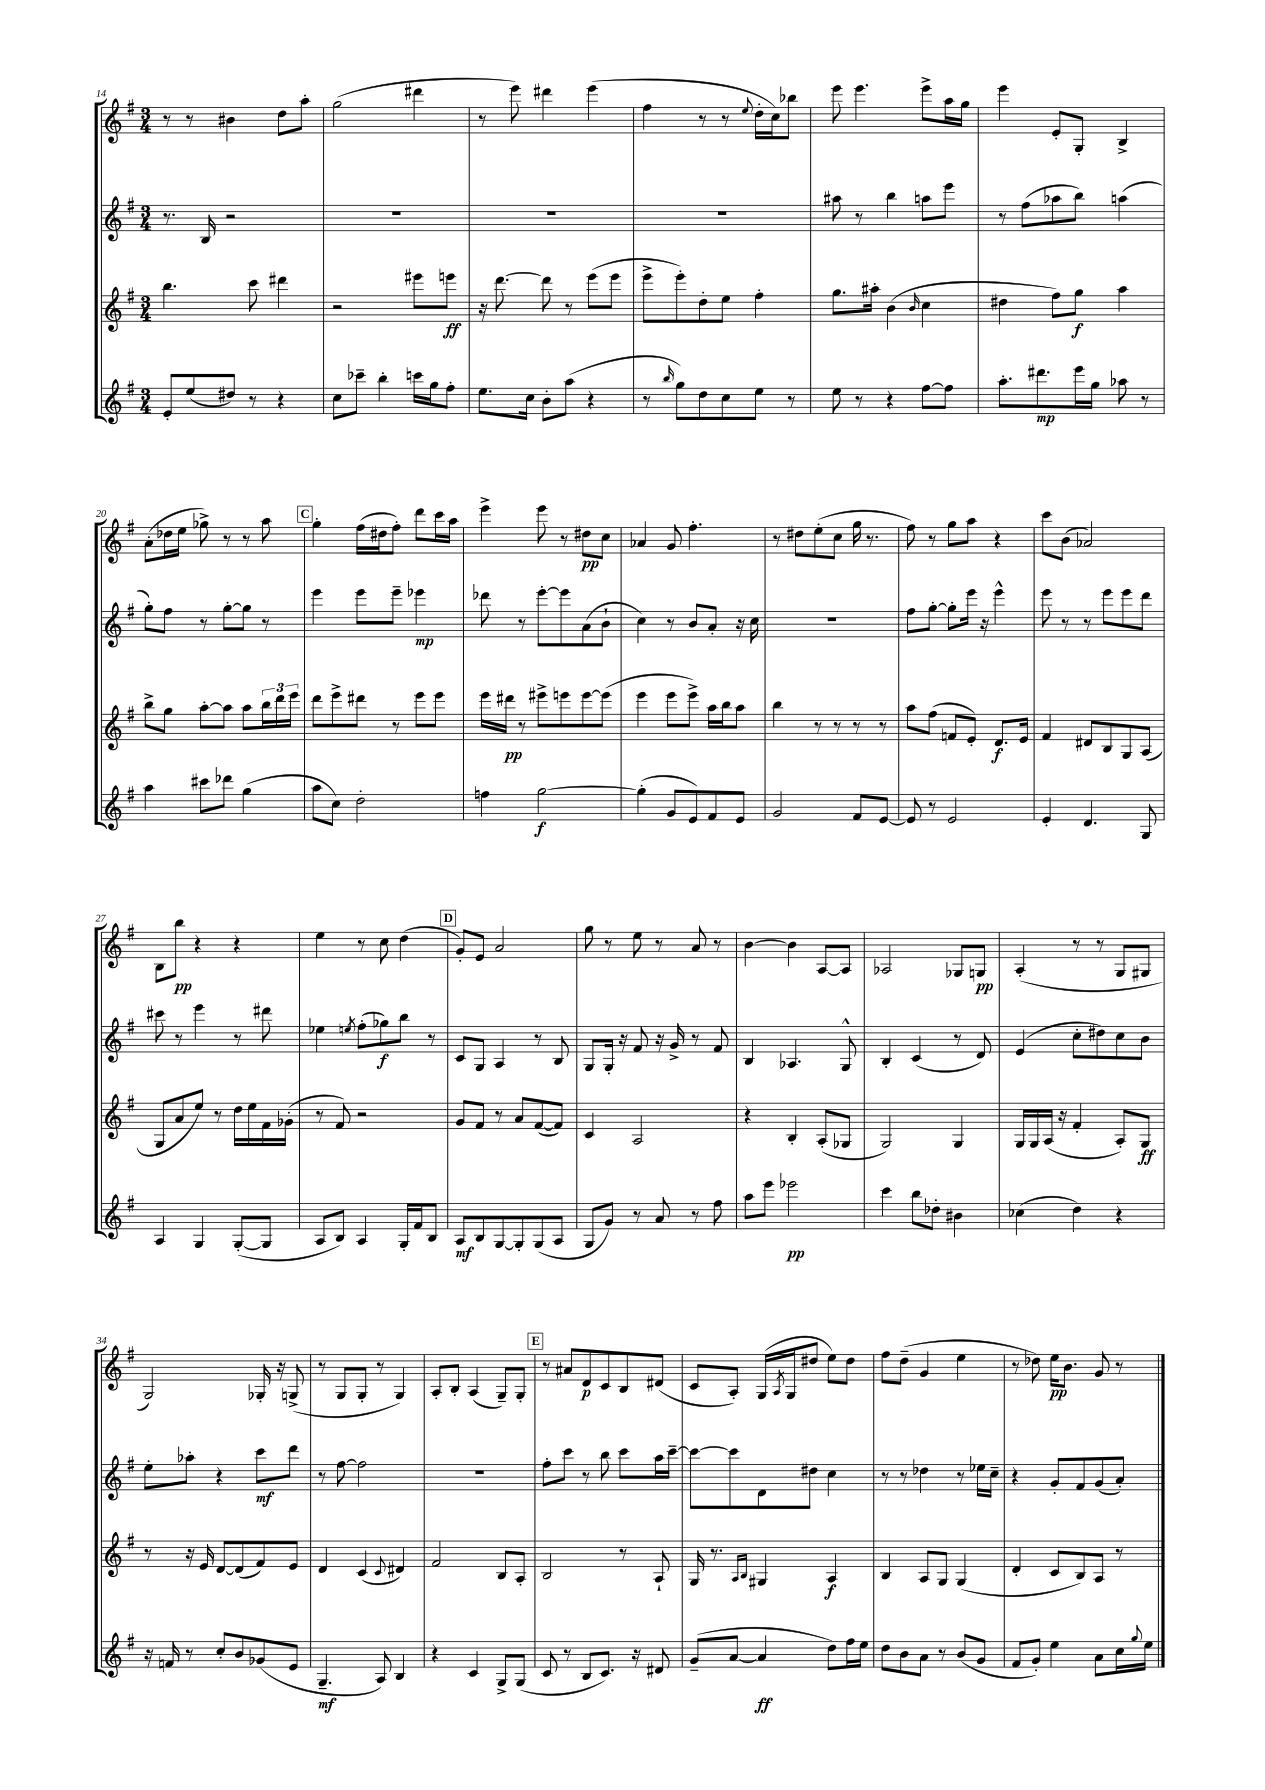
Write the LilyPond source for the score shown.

<<
\new StaffGroup <<
\new Staff = "s0" {
    \clef treble \key g \major \numericTimeSignature \time 3/4
    r8 r8 bis'4 d''8 a''8-. |
    g''2( dis'''4 |
    r8 e'''8) dis'''4 e'''4( |
    fis''4 r8 r8 \appoggiatura { e''8 } d''16-. c''16) bes''8 |
    e'''8 e'''4. e'''8-> a''16 g''16 |
    e'''4 e'8-. g8-. b4-> |
    a'8-.( des''16 e''16 ges''8->) r8 r8 a''8 |
    \mark \markup { \box "C" } g''4-. fis''16( dis''16 fis''8-.) d'''8 c'''16 a''16 |
    e'''4-> e'''8 r8 dis''8\pp c''8 |
    aes'4 g'8 fis''4.-. |
    r8 dis''8 e''8-.( c''8 g''16 r8. |
    fis''8) r8 g''8 a''8 r4 |
    c'''8 b'8( aes'2) |
    b8 b''8\pp r4 r4 |
    e''4 r8 c''8 d''4( |
    \mark \markup { \box "D" } g'8-.) e'8 a'2 |
    g''8 r8 e''8 r8 a'8 r8 |
    b'4~ b'4 a8~ a8 |
    aes2 ges8 g8\pp |
    a4-.( r8 r8 g8 gis8 |
    g2) ges16-. r16 g8->( |
    r8 g8 g8-. r8 g4) |
    a8-. b8-. a4( g8--) g8-. |
    \mark \markup { \box "E" } r8 ais'8 d'8\p c'8 b8 dis'8( |
    c'8 a8-.) g16( \acciaccatura { a8 } g16 dis''8 e''8) dis''8 |
    fis''8 d''8--( g'4 e''4 |
    r8 des''8) e''16\pp b'8. g'8 r8 \bar "|." |
}
\new Staff = "s1" {
    \clef treble \key g \major \numericTimeSignature \time 3/4
    r8. b16 r2 |
    R2. |
    R2. |
    R2. |
    ais''8 r8 b''4 a''8 e'''8 |
    r8 fis''8( aes''8 b''8) a''4( |
    g''8-.) fis''8 r8 g''8~-. g''8 r8 |
    \mark \markup { \box "C" } e'''4 e'''8 e'''8-- ees'''4\mp |
    des'''8 r8 e'''8~-. e'''8 a'8( b'8-! |
    c''4) r8 b'8 a'8-. r16 c''16 |
    R2. |
    fis''8 g''8~-. g''8-. e'''16 r16 e'''4-^ |
    e'''8 r8 r8 e'''8 e'''8 d'''8 |
    cis'''8 r8 e'''4 r8 dis'''8 |
    ees''4 \acciaccatura { e''8 } fis''8-.( ges''8\f) b''8 r8 |
    \mark \markup { \box "D" } c'8 g8 a4 r8 b8 |
    g8 g16-. r16 fis'8 r16 g'16-> r8 fis'8 |
    b4 aes4. g8-^ |
    b4-. c'4( r8 d'8) |
    e'4( c''8-. dis''8) c''8 b'8 |
    e''8-. aes''8-. r4 c'''8\mf d'''8 |
    r8 fis''8~ fis''2 |
    R2. |
    \mark \markup { \box "E" } fis''8-. c'''8 r8 b''8 c'''8 a''16 c'''16~-- |
    c'''8~ c'''8 d'8 dis''8 c''4 |
    r8 r8 des''4 r8 ees''16 c''16-- |
    r4 g'8-. fis'8 g'8( a'8-.) \bar "|." |
}
\new Staff = "s2" {
    \clef treble \key g \major \numericTimeSignature \time 3/4
    b''4. c'''8 dis'''4 |
    r2 eis'''8 e'''8\ff |
    r16 d'''8.~ d'''8 r8 e'''8( e'''8 |
    e'''8-> e'''8-.) d''8-. e''8 fis''4-. |
    g''8. ais''16-. b'4( \grace { b'16 } c''4 |
    dis''4 fis''8) g''8\f a''4 |
    b''8-> g''8 a''8~-. a''8 a''8 \tuplet 3/2 { b''16 d'''16 e'''16 } |
    \mark \markup { \box "C" } d'''8 e'''8-> dis'''8 r8 e'''8 e'''8 |
    e'''16 dis'''16\pp r8 eis'''8-> e'''8 e'''8~ e'''8( |
    e'''4 e'''8 e'''8->) a''16 b''16 a''8 |
    b''4 r8 r8 r8 r8 |
    a''8 fis''8( f'8 e'8-.) d'8.\f e'16 |
    fis'4 dis'8 b8 g8 a8( |
    g8 a'8 e''8) r8 d''16 e''16 fis'16 ges'16-.( |
    r8 fis'8) r2 |
    \mark \markup { \box "D" } g'8 fis'8 r8 a'8 fis'8~( fis'8) |
    c'4 a2 |
    r4 b4-. a8-.( ges8 |
    g2) g4 |
    g16 g16 a16( r16 fis'4-. a8-.) g8\ff |
    r8 r16 e'16 d'8~ d'8( fis'8) e'8 |
    d'4 c'4( \appoggiatura { c'8 } dis'4) |
    fis'2 b8 a8-. |
    \mark \markup { \box "E" } b2 r8 a8-! |
    g16 r8. \grace { a16 b16 } gis4 a4\f |
    b4 a8 g8 g4( |
    d'4-. c'8 b8) a8 r8 \bar "|." |
}
\new Staff = "s3" {
    \clef treble \key g \major \numericTimeSignature \time 3/4
    e'8-. e''8( dis''8) r8 r4 |
    c''8 ces'''8-- b''4-. c'''16 g''16 fis''8-. |
    e''8. c''16 b'8-. a''8( r4 |
    r8 \grace { b''16 } g''8) d''8 c''8 e''8 r8 |
    e''8 r8 r4 fis''8~ fis''8 |
    a''8.-. dis'''8.\mp e'''16 g''16 aes''8 r8 |
    a''4 cis'''8 des'''8 g''4( |
    \mark \markup { \box "C" } a''8 c''8) d''2-. |
    f''4 g''2~\f |
    g''4-.( g'8 e'8) fis'8 e'8 |
    g'2 fis'8 e'8~ |
    e'8 r8 e'2 |
    e'4-. d'4. g8 |
    a4 g4 g8~-.( g8 |
    a8 b8) a4 g16-. fis'16 b8 |
    \mark \markup { \box "D" } a8\mf b8 g8~ g8-. g8( a8 |
    g8 g'8) r8 a'8 r8 fis''8 |
    a''8 e'''8 ees'''2\pp |
    c'''4 b''8 des''8-. bis'4 |
    ces''4( d''4) r4 |
    r16 f'16 r8 c''8-. b'8 ges'8( e'8 |
    g4.--\mf a8) b4 |
    r4 c'4 g8-> g8( |
    \mark \markup { \box "E" } c'8 r8 b8 c'8.) r16 dis'8 |
    g'8--( a'8~ a'4\ff d''8) fis''16 e''16 |
    d''8 b'8 a'8 r8 b'8( g'8 |
    fis'8 g'8-.) e''4 a'8 c''16 \appoggiatura { g''8 } e''16 \bar "|." |
}
>>
>>
\layout { \context { \Score currentBarNumber = #14 } }
